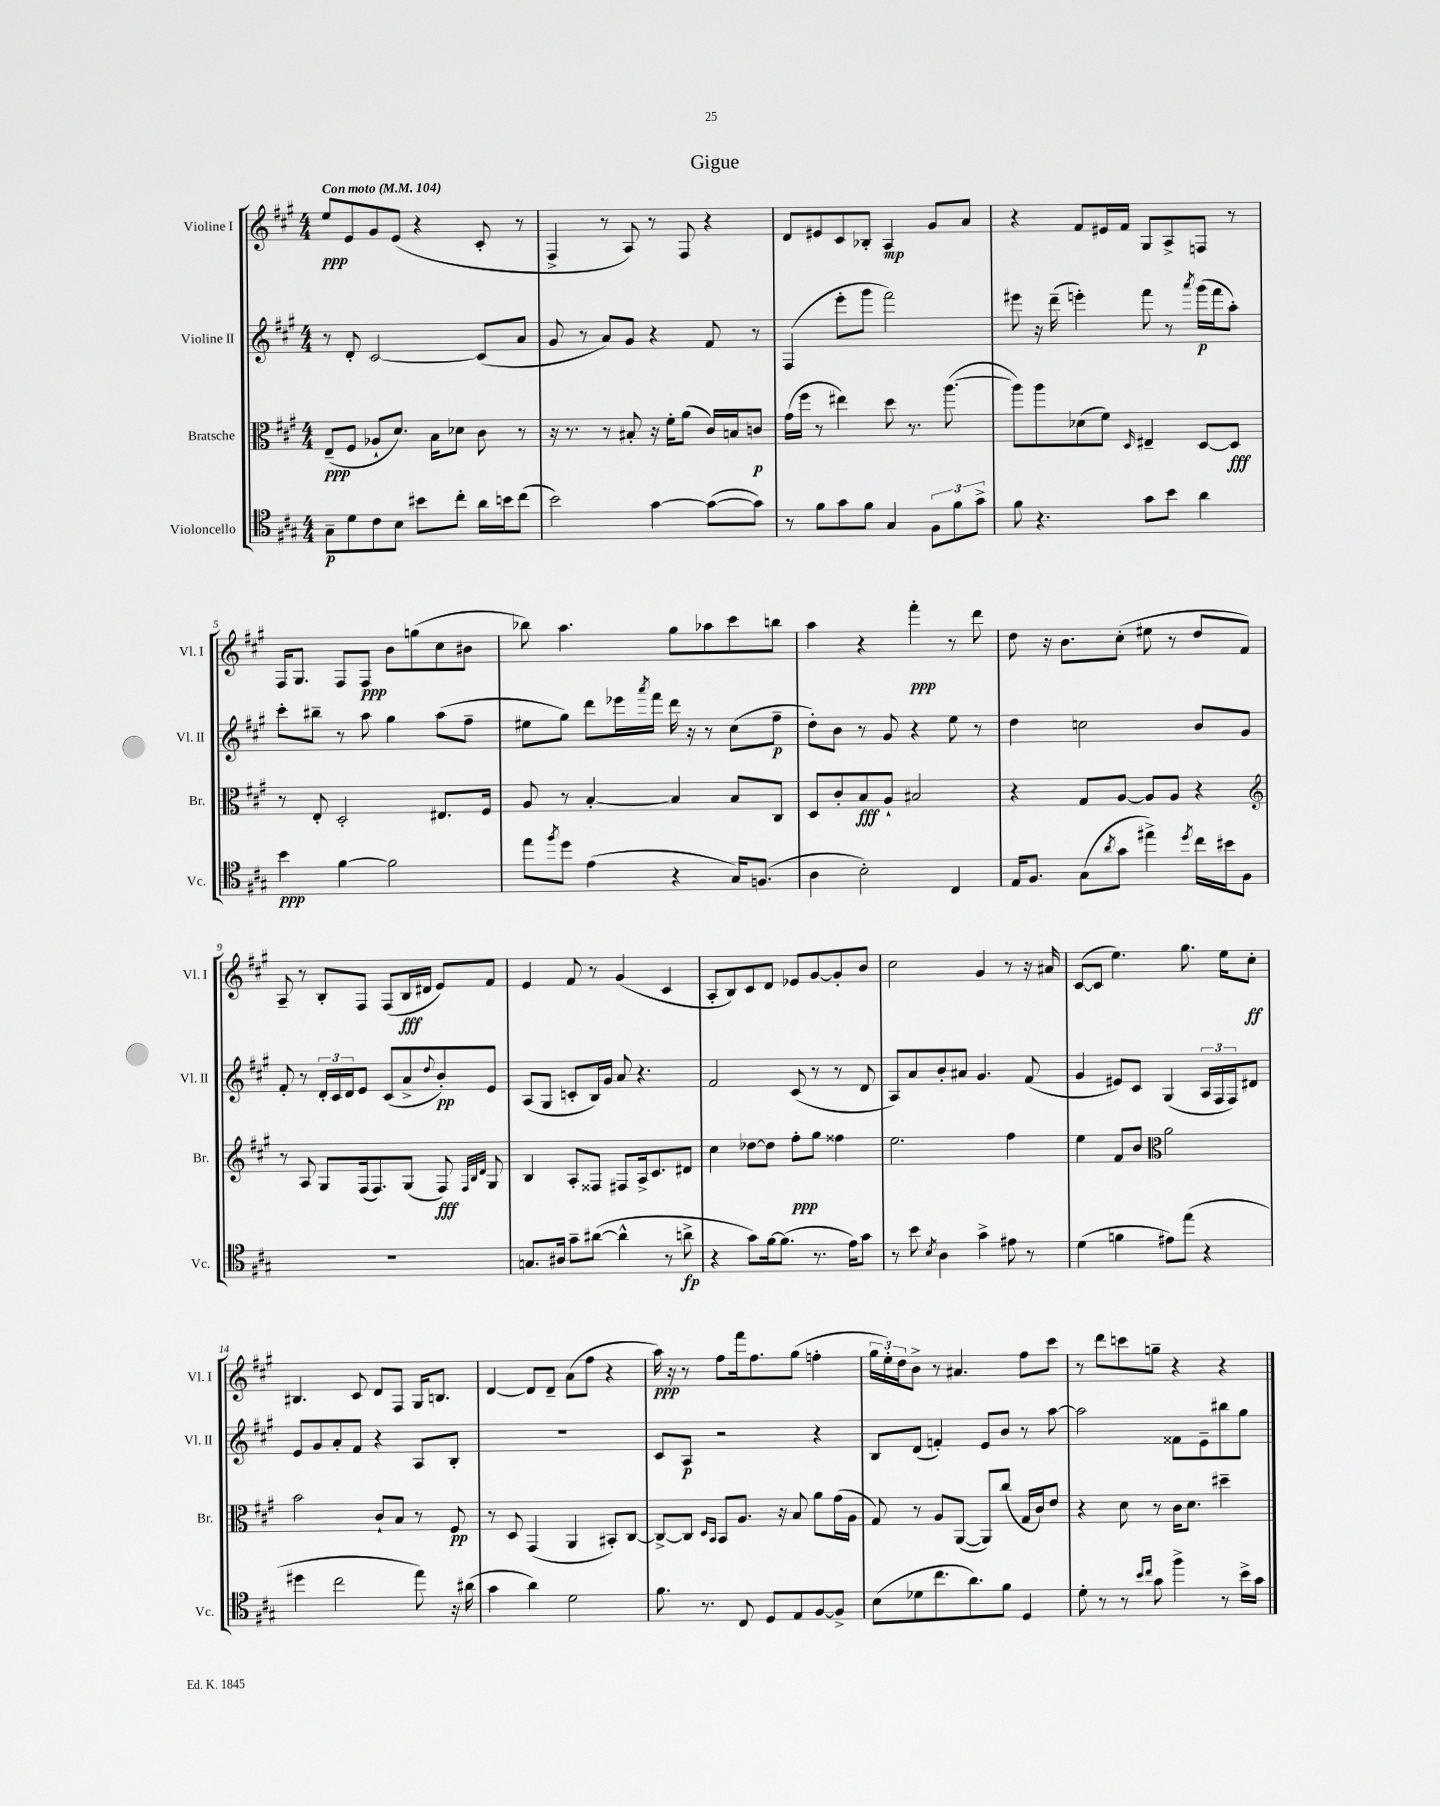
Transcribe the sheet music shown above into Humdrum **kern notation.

**kern	**dynam	**kern	**dynam	**kern	**dynam	**kern	**dynam
*part4	*part4	*part3	*part3	*part2	*part2	*part1	*part1
*staff4	*staff4	*staff3	*staff3	*staff2	*staff2	*staff1	*staff1
*I"Violoncello	*	*I"Bratsche	*	*I"Violine II	*	*I"Violine I	*
*I'Vc.	*	*I'Br.	*	*I'Vl. II	*	*I'Vl. I	*
*clefC4	*	*clefC3	*	*clefG2	*	*clefG2	*
*k[f#c#g#]	*	*k[f#c#g#]	*	*k[f#c#g#]	*	*k[f#c#g#]	*
*M4/4	*	*M4/4	*	*M4/4	*	*M4/4	*
*MM104	*	*MM104	*	*MM104	*	*MM104	*
=1	=1	=1	=1	=1	=1	=1	=1
!	!	!	!	!	!	!LO:TX:a:B:t=Con moto	!
8G#~\L	p	(8E~/L	ppp	8r	.	8ee/L	ppp
8d\	.	8F#/J	.	8d'/	.	8e/	.
8c#\	.	8A-X`/L	.	[2c#/	.	8g#/	.
8B\J	.	8.d/J)	.	.	.	(8e/J	.
8b#X\L	.	.	.	.	.	4r	.
.	.	16B\KL	.	.	.	.	.
8cc#'\J	.	8d-X\J	.	.	.	.	.
16a\LL	.	8c#\	.	(8c#/L]	.	8c#'/	.
16bn\J	.	.	.	.	.	.	.
(8cc#\J	.	8r	.	8a/J	.	8r	.
=2	=2	=2	=2	=2	=2	=2	=2
2b\)	.	16r	.	8g#/	.	4F#^/	.
.	.	8.r	.	.	.	.	.
.	.	.	.	8r	.	.	.
.	.	8r	.	8a/L)	.	8r	.
.	.	8B#X'/	.	8g#/J	.	8A/)	.
[4g#\	.	16r	.	4r	.	8r	.
.	.	16f#'\KL	.	.	.	.	.
.	.	(8a\J	.	.	.	8F#/	.
(8g#\L_	.	16c#/LL)	.	8f#/	.	4r	.
.	.	16Bn/J	.	.	.	.	.
8g#\J])	.	8cn/J	p	8r	.	.	.
=3	=3	=3	=3	=3	=3	=3	=3
8r	.	(16g#\LL	.	(4F#/	.	8d/L	.
.	.	16ff#\JJ	.	.	.	.	.
8f#\L	.	8r	.	.	.	8e#X/	.
8g#\	.	4ee#X\)	.	8eee'\L	.	8c#/	.
8f#\J	.	.	.	8ggg#\J	.	8B-X'/J	.
4G#/	.	8dd\	.	2fff#\)	.	4A/	mp
.	.	8.r	.	.	.	.	.
12F#\L	.	.	.	.	.	8g#/L	.
.	.	([8.aa\	.	.	.	.	.
12f#\	.	.	.	.	.	.	.
.	.	.	.	.	.	8a/J	.
12g#^\J	.	.	.	.	.	.	.
=4	=4	=4	=4	=4	=4	=4	=4
8f#\	.	8aa\L])	.	8eee#X\	.	4r	.
4.r	.	8aa\	.	16r	.	.	.
.	.	.	.	(16ddd~\	.	.	.
.	.	(8d-X\	.	4eeen'\)	.	8f#/L	.
.	.	8f#\J)	.	.	.	16e#X/L	.
.	.	.	.	.	.	16f#/JJ	.
.	.	16qqD/	.	.	.	.	.
8g#\L	.	4E#X~/	.	8fff#\	.	8G#/L	.
8b\J	.	.	.	8r	.	8A^/	.
.	.	.	.	8qaaa/	.	.	.
4a\	.	[8D/L	.	(16ggg#\LL	p	8Fn/J	.
.	.	.	.	16fff#\J	.	.	.
.	.	8D/J]	fff	8aa'\J)	.	8r	.
!!LO:LB:g=z
=5	=5	=5	=5	=5	=5	=5	=5
4b\	ppp	8r	.	8ccc#'\L	.	16F#/KL	.
.	.	.	.	.	.	8.G#/J	.
.	.	8E'/	.	8bb#X~\J	.	.	.
[4f#\	.	2D'/	.	8r	.	8F#/L	.
.	.	.	.	8aa\	.	8F#/J	ppp
2f#\]	.	.	.	4gg#\	.	8b\L	.
.	.	.	.	.	.	(8ggn\	.
.	.	8.E#X/L	.	(8aa\L	.	8cc#\	.
.	.	.	.	8ff#~\J	.	8b#X\J	.
.	.	16F#/Jk	.	.	.	.	.
=6	=6	=6	=6	=6	=6	=6	=6
8ee\L	.	8A/	.	8ee#X\L	.	8bb-X\)	.
8qff#/	.	.	.	.	.	.	.
8dd\J	.	8r	.	8gg#\J)	.	4.aa\	.
(4e\	.	[4B'/	.	8ddd\L	.	.	.
.	.	.	.	16eee-X\L	.	.	.
.	.	.	.	8qaaa/	.	.	.
.	.	.	.	16fff#\JJ	.	.	.
4r	.	4B/]	.	16ddd\	.	8gg#\L	.
.	.	.	.	16r	.	.	.
.	.	.	.	8r	.	8aa-X\	.
16G#/KL)	.	8B/L	.	(8cc#\L	.	8ccc#\	.
(8.Fn/J	.	.	.	.	.	.	.
.	.	8C#/J	.	8ff#~\J	p	8bbn\J	.
=7	=7	=7	=7	=7	=7	=7	=7
4A\	.	8D/L	.	8dd'\L)	.	4aa\	.
.	.	8c#'/	.	8b\J	.	.	.
2B'\)	.	8B/	fff	8r	.	4r	.
.	.	8A`/J	.	8g#/	.	.	.
.	.	2B#X/	.	4r	.	4fff#'\	ppp
4C#/	.	.	.	8ee\	.	8r	.
.	.	.	.	8r	.	8ddd\	.
=8	=8	=8	=8	=8	=8	=8	=8
16E/KL	.	4r	.	4dd\	.	8dd\	.
8.F#/J	.	.	.	.	.	.	.
.	.	.	.	.	.	16r	.
.	.	.	.	.	.	8.b\L	.
(8G#\L	.	8G#/L	.	2ccn\	.	.	.
8qa/	.	.	.	.	.	.	.
8g#\J	.	[8A/J	.	.	.	(8cc#'\J	.
4ee#X^\)	.	8A/L]	.	.	.	8ee#X\	.
.	.	8A/J	.	.	.	8r	.
8qdd/	.	.	.	.	.	.	.
16cc#\LL	.	4r	.	8b/L	.	8dd/L	.
16b#X\J	.	.	.	.	.	.	.
8F#\J	.	.	.	8g#/J	.	8f#/J)	.
!!LO:LB:g=z
=9	=9	=9	=9	=9	=9	=9	=9
*	*	*clefG2	*	*	*	*	*
1r	.	8r	.	8f#'/	.	8A~/	.
.	.	8A/	.	8r	.	8r	.
.	.	8G#/L	.	24d'/LL	.	8B'/L	.
.	.	.	.	24c#/	.	.	.
.	.	.	.	24d/J	.	.	.
.	.	(16F#/k	.	8e/J	.	8F#/J	.
.	.	8.F#/)	.	.	.	.	.
.	.	.	.	(8c#/L	.	(8F#/L	.
.	.	(8G#/J	.	8a^/	.	16B/L	fff
.	.	.	.	.	.	16d#X/JJ	.
.	.	.	.	8qqdd/	.	.	.
.	.	8F#/)	fff	8b'/)	pp	8e/L)	.
.	.	32qqF#/LLL	.	.	.	.	.
.	.	32qqB/	.	.	.	.	.
.	.	32qqd/JJJ	.	.	.	.	.
.	.	8G#/	.	8e/J	.	8f#/J	.
=10	=10	=10	=10	=10	=10	=10	=10
8.Gn/L	.	4B/	.	(8A/L	.	4e/	.
.	.	.	.	8G#/J	.	.	.
16A#X/Jk	.	.	.	.	.	.	.
8g#~\L	.	8A'/L	.	8cn'/L	.	8f#/	.
([8a#X\J	.	8F##X/J	.	16B/L)	.	8r	.
.	.	.	.	16g#/JJ	.	.	.
4a#^^\]	.	8F#X/L	.	8a/	.	(4g#/	.
.	.	16A^/k	.	4.r	.	.	.
.	.	8.c#/	.	.	.	.	.
8r	.	.	.	.	.	4c#/	.
8an^\	fp	8d#X/J	.	.	.	.	.
=11	=11	=11	=11	=11	=11	=11	=11
4r	.	4cc#\	.	2f#/	.	8A'/L	.
.	.	.	.	.	.	8B/)	.
8g#\L)	.	[8dd-X\L	.	.	.	8c#/	.
[16f#\k	.	8dd-\J]	.	.	.	8d/J	.
(8.f#\J]	.	.	.	.	.	.	.
.	.	8ff#'\L	ppp	(8c#/	.	8e-X/L	.
8.r	.	8gg#\J	.	8r	.	[8g#/	.
.	.	4ff##X\	.	8r	.	8g#'/]	.
16e\KL)	.	.	.	.	.	.	.
8g#\J	.	.	.	8d/	.	8b/J	.
=12	=12	=12	=12	=12	=12	=12	=12
8r	.	2.ee\	.	8A/L)	.	2cc#\	.
8b\	.	.	.	8a/	.	.	.
8qB/	.	.	.	.	.	.	.
4A\	.	.	.	8b'/	.	.	.
.	.	.	.	8a#X/J	.	.	.
4g#^\	.	.	.	4.g#/	.	4g#/	.
8e#X\	.	4ff#\	.	.	.	8r	.
8r	.	.	.	(8f#/	.	16r	.
.	.	.	.	.	.	16a#X/	.
=13	=13	=13	=13	=13	=13	=13	=13
(4d\	.	4ee\	.	4g#/	.	([8c#/L	.
.	.	.	.	.	.	8c#/J]	.
4fn\	.	8f#/L	.	8e#X/L)	.	4.ee\)	.
.	.	8b/J	.	8c#/J	.	.	.
*	*	*clefC3	*	*	*	*	*
8e#X\L)	.	2a\	.	(4G#/	.	.	.
(8ee\J	.	.	.	.	.	8.gg#\	.
4r	.	.	.	24A/LL	.	.	.
.	.	.	.	24F#/	.	.	.
.	.	.	.	.	.	16ee\KL	.
.	.	.	.	24F#/J)	.	.	.
.	.	.	.	8d#X/J	.	8cc#'\J	ff
!!LO:LB:g=z
=14	=14	=14	=14	=14	=14	=14	=14
4dd#X\	.	2b\	.	8e/L	.	4.B#X/	.
.	.	.	.	8g#/	.	.	.
2cc#\	.	.	.	8a'/	.	.	.
.	.	.	.	8f#/J	.	8c#/	.
.	.	8c#`/L	.	4r	.	8d/L	.
.	.	8B/J	.	.	.	8F#/J	.
8ee\)	.	8r	.	8A/L	.	16G#/KL	.
.	.	.	.	.	.	8.Bn/J	.
16r	.	8F#/	pp	8B'/J	.	.	.
(16a#X\	.	.	.	.	.	.	.
=15	=15	=15	=15	=15	=15	=15	=15
4g#\	.	8r	.	1r	.	[4d/	.
.	.	8D/	.	.	.	.	.
4a\)	.	(4GG#/	.	.	.	8d/L]	.
.	.	.	.	.	.	8d~/J	.
2d\	.	4AA/	.	.	.	(8a\L	.
.	.	.	.	.	.	8ff#\J	.
.	.	8BB#X'/L)	.	.	.	4r	.
.	.	[8C#/J	.	.	.	.	.
=16	=16	=16	=16	=16	=16	=16	=16
8.f#\	.	8C#^/L_	.	8c#/L	.	16aa\)	ppp
.	.	.	.	.	.	16r	.
.	.	8C#/J]	.	8A/J	p	8r	.
8.r	.	.	.	.	.	.	.
.	.	16qqD/LL	.	.	.	.	.
.	.	16qqBB/JJ	.	.	.	.	.
.	.	8BB/L	.	2r	.	8ff#\L	.
8C#/	.	8.A/J	.	.	.	16fff#\k	.
.	.	.	.	.	.	8.ff#\	.
8D/L	.	.	.	.	.	.	.
.	.	16r	.	.	.	.	.
8E/	.	8B/	.	.	.	(8gg#\J	.
[8F#/	.	8a\L	.	4r	.	4ffn'\	.
8F#^/J]	.	(16g#\L	.	.	.	.	.
.	.	16A\JJ	.	.	.	.	.
=17	=17	=17	=17	=17	=17	=17	=17
(8B\L	.	8G#/)	.	8B/L	.	24gg#\LL	.
.	.	.	.	.	.	24ee'\)	.
.	.	.	.	.	.	24dd\J	.
8d-X\	.	8r	.	(8d/J	.	8b^\J	.
8.cc#\	.	8A/L	.	4fn'/)	.	8r	.
.	.	([8AA/J	.	.	.	4.a#X/	.
8.a\)	.	.	.	.	.	.	.
.	.	8AA/L])	.	8e/L	.	.	.
8f#\J	.	(8cc#/J	.	8b/J	.	.	.
4D/	.	16G#/LL	.	8r	.	8ff#\L	.
.	.	16c#/J)	.	.	.	.	.
.	.	8e/J	.	[8aa\	.	8ccc#\J	.
=18	=18	=18	=18	=18	=18	=18	=18
8d'\	.	4r	.	2aa\]	.	8r	.
8r	.	.	.	.	.	8ddd\L	.
8r	.	8d\	.	.	.	8cccn\	.
16qqb/LL	.	.	.	.	.	.	.
16qqcc#/JJ	.	.	.	.	.	.	.
8g#\	.	8r	.	.	.	8ggn~\J	.
4ff#^\	.	16c#\KL	.	8f##X\L	.	4r	.
.	.	8.d\J	.	.	.	.	.
.	.	.	.	8e~\	.	.	.
8r	.	4dd#X~\	.	8bb#X\	.	4r	.
16b^\LL	.	.	.	8gg#\J	.	.	.
16g#\JJ	.	.	.	.	.	.	.
==	==	==	==	==	==	==	==
*-	*-	*-	*-	*-	*-	*-	*-
